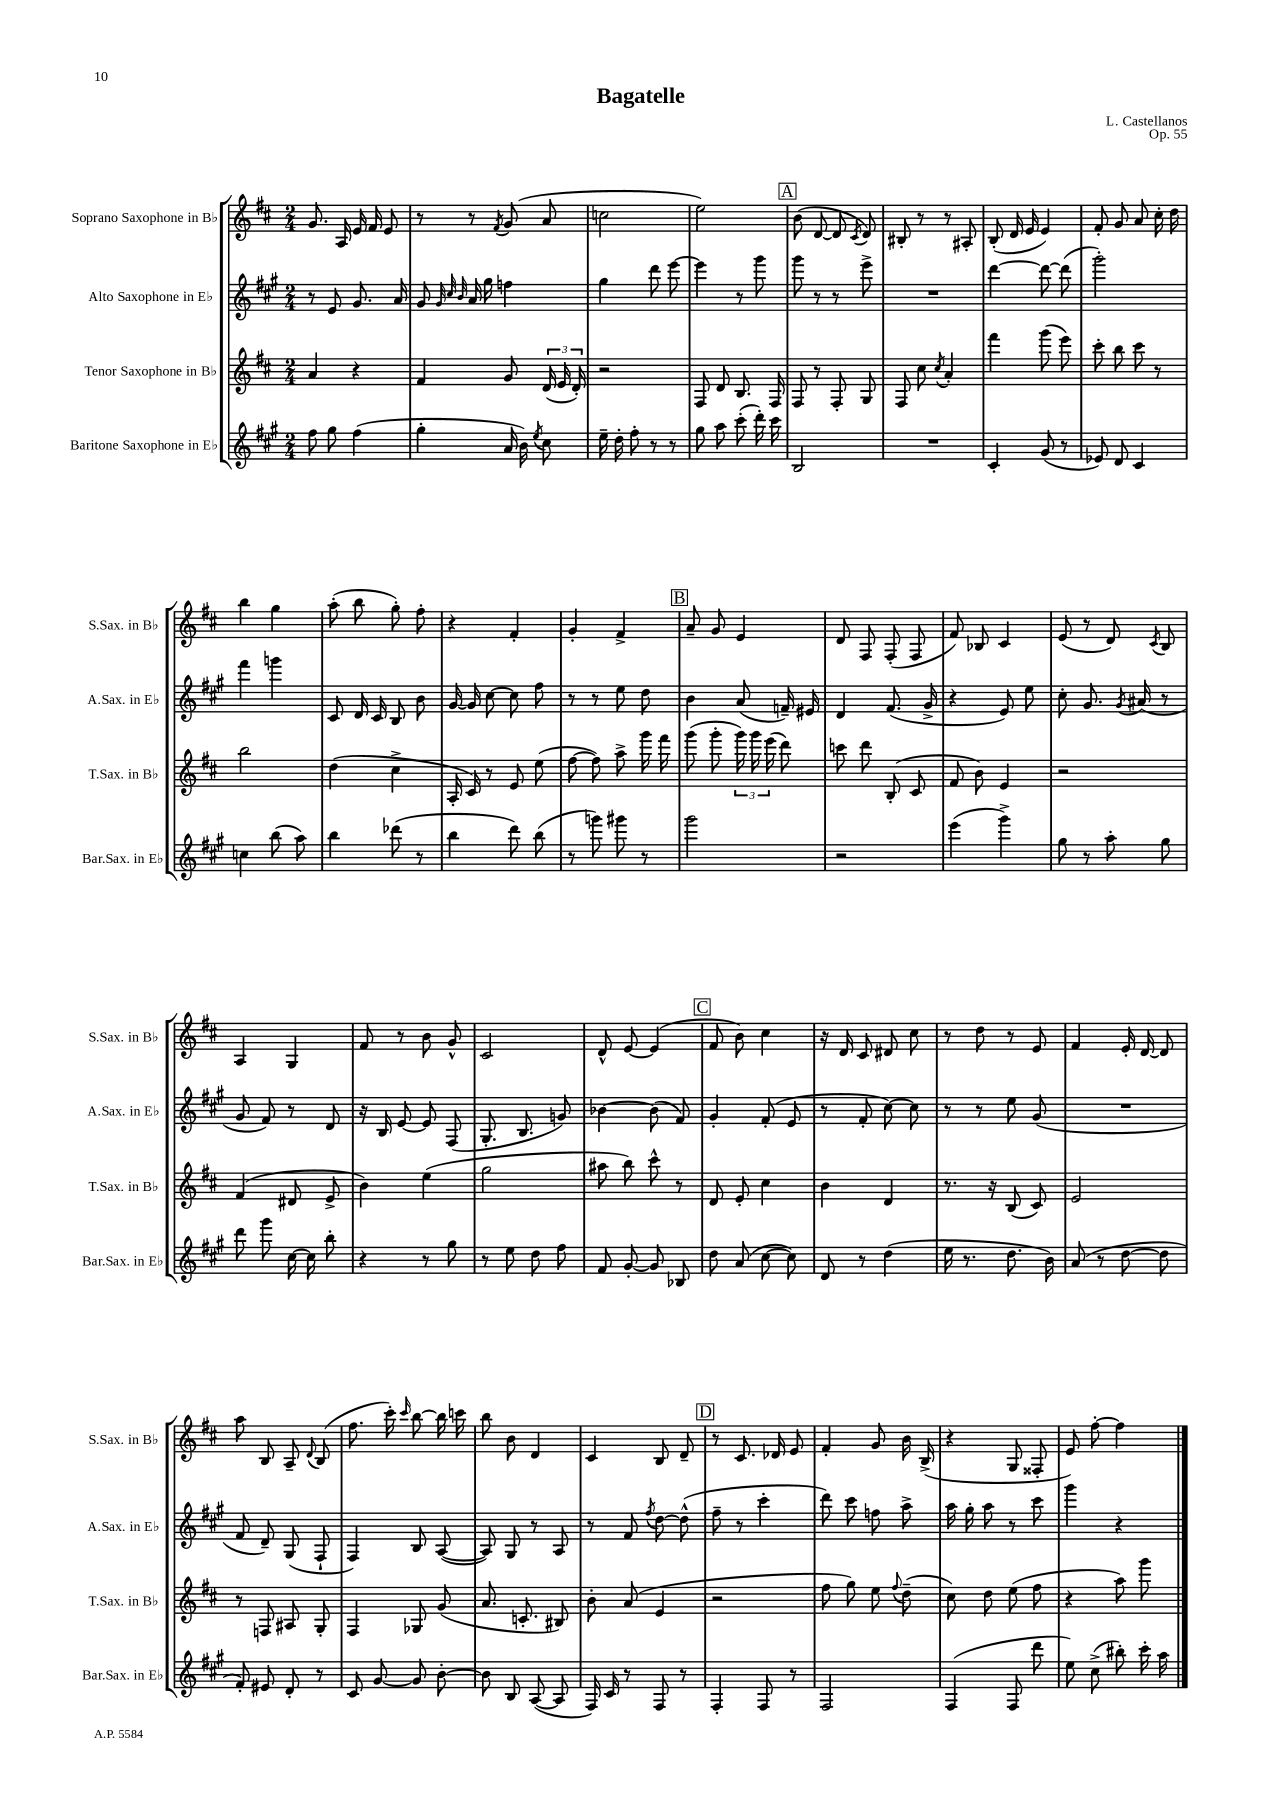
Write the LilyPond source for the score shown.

\header { title = "Bagatelle" composer = "L. Castellanos" opus = "Op. 55" }
<<
\new StaffGroup <<
\new Staff = "s0" \with { instrumentName = "Soprano Saxophone in Bb" shortInstrumentName = "S.Sax. in Bb" } {
    \clef treble \key d \major \numericTimeSignature \time 2/4
    \autoBeamOff g'8. a16 e'16 fis'16 e'8 |
    r8 r8 \acciaccatura { fis'8 } g'8( a'8 |
    c''2 |
    e''2) |
    \mark \markup { \box "A" } b'8( d'8~ d'8 \acciaccatura { cis'8 } d'8) |
    bis8-. r8 r8 ais8-. |
    b8-.( d'16 e'16 e'4) |
    fis'8-. g'8 a'8 cis''16-. d''16 |
    b''4 g''4 |
    a''8-.( b''8 g''8-.) fis''8-. |
    r4 fis'4-. |
    g'4-. fis'4-> |
    \mark \markup { \box "B" } a'8-- g'8 e'4 |
    d'8 fis8 fis8-.( fis8 |
    fis'8) bes8 cis'4 |
    e'8( r8 d'8) \acciaccatura { cis'8 } b8 |
    a4 g4 |
    fis'8 r8 b'8 g'8-^ |
    cis'2 |
    d'8-^ e'8~ e'4( |
    \mark \markup { \box "C" } fis'8 b'8) cis''4 |
    r16 d'16 cis'8 dis'8 cis''8 |
    r8 d''8 r8 e'8 |
    fis'4 e'16-. d'16~ d'8 |
    a''8 b8 a8-- \appoggiatura { d'8 } b8( |
    fis''8. cis'''16-.) \grace { cis'''16 } b''8~ b''16 c'''16 |
    b''8 b'8 d'4 |
    cis'4 b8 d'8-- |
    \mark \markup { \box "D" } r8 cis'8. des'16 e'8 |
    fis'4-. g'8 b'16 b16->( |
    r4 g8 fisis8-. |
    e'8) fis''8~-. fis''4 \bar "|." |
}
\new Staff = "s1" \with { instrumentName = "Alto Saxophone in Eb" shortInstrumentName = "A.Sax. in Eb" } {
    \clef treble \key a \major \numericTimeSignature \time 2/4
    \autoBeamOff r8 e'8 gis'8. a'16 |
    gis'8 \grace { gis'32 cis''32 b'32 } a'16 gis''16 f''4 |
    gis''4 d'''8 e'''8~ |
    e'''4 r8 gis'''8 |
    \mark \markup { \box "A" } gis'''8 r8 r8 e'''8-> |
    R2 |
    d'''4~ d'''8~ d'''8( |
    gis'''2-.) |
    fis'''4 g'''4 |
    cis'8 d'16 cis'16 b8 b'8 |
    gis'16~ gis'16 cis''8~ cis''8 fis''8 |
    r8 r8 e''8 d''8 |
    \mark \markup { \box "B" } b'4 a'8( f'16--) eis'16 |
    d'4 fis'8.( gis'16-> |
    r4 e'8) e''8 |
    cis''8-. gis'8. \acciaccatura { gis'8 } ais'16( r8 |
    gis'8 fis'8) r8 d'8 |
    r16 b16 e'8~ e'8 fis8( |
    gis8.-. b8. g'8) |
    bes'4~ bes'8( fis'8) |
    \mark \markup { \box "C" } gis'4-. fis'8-.( e'8 |
    r8 fis'8-. cis''8~) cis''8 |
    r8 r8 e''8 gis'8( |
    R2 |
    fis'8 d'8--) gis8( fis8-! |
    fis4) b8 a8~( |
    a8) gis8 r8 a8 |
    r8 fis'8 \acciaccatura { fis''8 } d''8~ d''8-^( |
    \mark \markup { \box "D" } fis''8-- r8 cis'''4-. |
    d'''8) cis'''8 f''8 a''8-> |
    a''16 gis''16-. a''8 r8 cis'''8 |
    gis'''4 r4 \bar "|." |
}
\new Staff = "s2" \with { instrumentName = "Tenor Saxophone in Bb" shortInstrumentName = "T.Sax. in Bb" } {
    \clef treble \key d \major \numericTimeSignature \time 2/4
    \autoBeamOff a'4 r4 |
    fis'4 g'8 \tuplet 3/2 { d'16( e'16 d'16-.) } |
    r2 |
    fis8 d'8 b8. fis16 |
    \mark \markup { \box "A" } fis8 r8 fis8-. g8 |
    fis8 cis''8 \acciaccatura { cis''8 } a'4-. |
    fis'''4 g'''8( e'''8) |
    cis'''8-. b''8 cis'''8 r8 |
    b''2 |
    d''4( cis''4-> |
    a16-. cis'16) r8 e'8 e''8( |
    fis''8~ fis''8) a''8-> g'''16 fis'''16 |
    \mark \markup { \box "B" } g'''8( g'''8-. \tuplet 3/2 { g'''16) g'''16 e'''16( } d'''8) |
    c'''8 d'''8 b8-.( cis'8 |
    fis'8 b'8) e'4 |
    r2 |
    fis'4( dis'8 e'8-> |
    b'4) e''4( |
    g''2 |
    ais''8 b''8) cis'''8-^ r8 |
    \mark \markup { \box "C" } d'8 e'8-. cis''4 |
    b'4 d'4 |
    r8. r16 b8( cis'8) |
    e'2 |
    r8 f8 ais8 g8-. |
    fis4 ges8 g'8( |
    a'8. c'8.-. bis8) |
    b'8-. a'8( e'4 |
    \mark \markup { \box "D" } r2 |
    fis''8 g''8) e''8 \appoggiatura { fis''8 } d''8--( |
    cis''8) d''8 e''8( fis''8 |
    r4 a''8) g'''8 \bar "|." |
}
\new Staff = "s3" \with { instrumentName = "Baritone Saxophone in Eb" shortInstrumentName = "Bar.Sax. in Eb" } {
    \clef treble \key a \major \numericTimeSignature \time 2/4
    \autoBeamOff fis''8 gis''8 fis''4( |
    gis''4-. a'16 b'16) \acciaccatura { e''8 } cis''8 |
    e''16-- d''16-. fis''8-. r8 r8 |
    gis''8 a''8 cis'''8-.( d'''16-.) cis'''16 |
    \mark \markup { \box "A" } b2 |
    R2 |
    cis'4-. gis'8( r8 |
    ees'8) d'8 cis'4 |
    c''4 b''8( a''8) |
    b''4 des'''8( r8 |
    b''4 d'''8) b''8( |
    r8 g'''8) gis'''8 r8 |
    \mark \markup { \box "B" } gis'''2 |
    r2 |
    e'''4( gis'''4->) |
    gis''8 r8 a''8-. gis''8 |
    d'''8 gis'''8 cis''16~ cis''16 b''8-. |
    r4 r8 gis''8 |
    r8 e''8 d''8 fis''8 |
    fis'8 gis'8~-. gis'8 bes8 |
    \mark \markup { \box "C" } d''8 a'8( cis''8~ cis''8) |
    d'8 r8 d''4( |
    e''16 r8. d''8. b'16) |
    a'8( r8 d''8~ d''8 |
    fis'8-.) eis'8 d'8-. r8 |
    cis'8 gis'8~ gis'8 b'8~-. |
    b'8 b8 a8~( a8 |
    fis16) cis'16 r8 fis8 r8 |
    \mark \markup { \box "D" } fis4-. fis8 r8 |
    fis2 |
    fis4( fis8 d'''8 |
    e''8) cis''8->( bis''8-.) cis'''16-. a''16 \bar "|." |
}
>>
>>
\layout { \context { \Score \remove "Bar_number_engraver" } }
